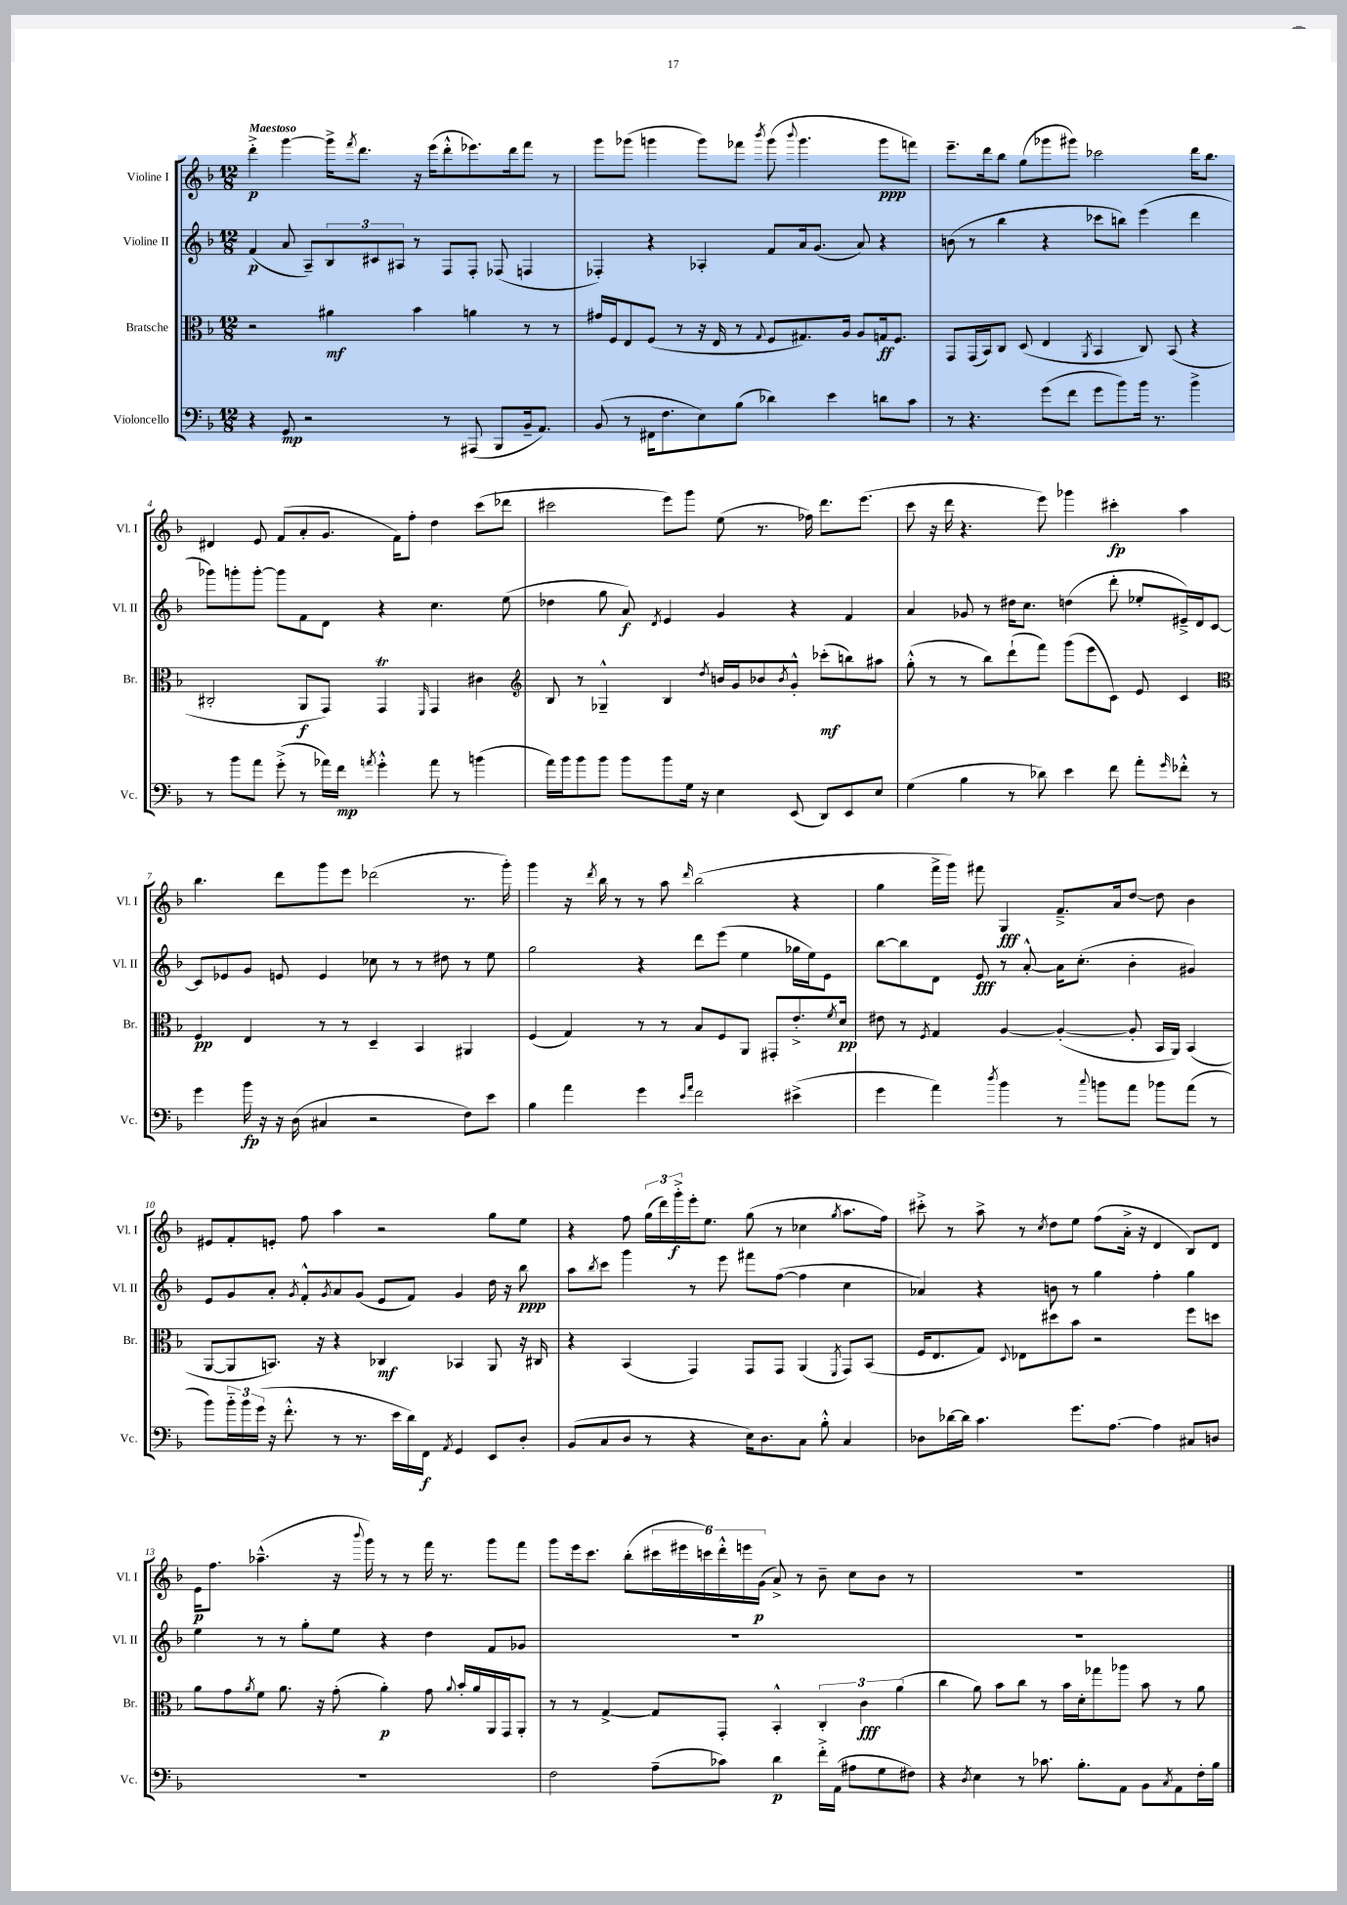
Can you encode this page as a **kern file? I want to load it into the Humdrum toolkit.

**kern	**kern	**kern	**kern
*staff4	*staff3	*staff2	*staff1
*clefF4	*clefC3	*clefG2	*clefG2
*k[b-]	*k[b-]	*k[b-]	*k[b-]
*M12/8	*M12/8	*M12/8	*M12/8
4r	2r	(4f	4ddd'^
8GG	.	8a	[4ggg
2r	.	8A~)	.
.	4a#	12B-	16ggg^]
.	.	.	8qfff
.	.	.	8.ddd
.	.	12c#	.
.	.	12A#	.
.	4b-	8r	16r
.	.	.	(16eee
8r	.	8F	8ddd'^^
(8AAA#	4a	8F'	8.eee-)
8BBB-	.	(8F-	.
.	.	.	16ddd
16BB-~	8r	4F	8fff
8.AA)	.	.	.
.	8r	.	8r
=	=	=	=
(8BB-	16g#	4F-')	8ggg
.	16F	.	.
8r	8E	.	(8ggg-
16FF#	(8F	4r	4ggg
8.F	.	.	.
.	8r	.	.
8E)	16r	4A-'	8ggg)
.	16E	.	.
(8B-	8r	.	8fff-
.	8qqG	.	8qbbb-
4d-)	8F	8f	(8ggg
.	.	.	8qqbbb-
.	8.G#)	16a	4.ggg
.	.	(8.g	.
4e	.	.	.
.	16A	.	.
.	8A	8a)	.
8d	16G	4r	8ggg
.	8.F	.	.
8c	.	.	8fff)
=	=	=	=
8r	8GG	(8b	8.eee~
4.r	(16GG	8r	.
.	16BB-)	.	16ddd
.	8C	4bb-	8bb-
.	(8D	.	(8gg
(8g	4E	4r	8ggg-
8f	.	.	8ggg#)
.	8qAA	.	.
8g	4BB-	8ccc-	2ccc-
8b-)	.	8bb)	.
16b-	8C)	(4eee	.
8.r	.	.	.
.	(8BB-	.	.
4b-^	4r	4ddd	16ddd
.	.	.	8.bb-
=	=	=	=
8r	2C#'	8ggg-)	4d#
8b-	.	8ggg'	.
8a	.	[8ggg'	8e
(8g'^	.	8ggg]	(8f
8r	8AA	8f	8a'
16a-)	8GG)	8d	8.g
16f	.	.	.
8qa	.	.	.
4g'^^	4GG	4r	.
.	.	.	16f)
.	.	.	8ff'
.	16qqFF	.	.
8a	4GG	4.cc	4dd
8r	.	.	.
(4b	4c#	.	(8ccc
.	.	(8ee	8ddd-
=	=	=	=
*	*clefG2	*	*
16a)	8B-	4dd-	2ccc#
16b-	.	.	.
8b-	8r	.	.
8b-	4G-~^^	8gg	.
8b-	.	8a)	.
.	.	8qd	.
8b-	4B-	4e	8eee)
16G	.	.	8ggg
16r	.	.	.
.	8qdd	.	.
4E	16b	4g	(8ee
.	16g	.	.
.	8b-	.	8.r
.	8qb-	.	.
(8EE	8g'^^	4r	.
.	.	.	16ff-)
8DD)	(8ccc-'	.	8.ddd
8EE	8bb)	4f	.
.	.	.	(8.eee
8E	8aa#	.	.
=	=	=	=
(4G	(8gg'^^	4a	8ccc
.	8r	.	16r
.	.	.	16ddd
4B-	8r	8g-	4.r
.	8bb-)	8r	.
8r	(8ddd`	16dd#	.
.	.	8.cc	.
8d-)	8fff)	.	8eee)
4e	(8ggg	(4dd	4ggg-
.	8eee	.	.
8f	8c)	8ddd'	4ccc#'
8a'	8e	8ee-'	.
16qqg	.	.	.
8f-'^^	4c	16e#~^)	4aa
.	.	16d	.
8r	.	[8c	.
=	=	=	=
*	*clefC3	*	*
4g	4F	8c]	4.bb-
.	.	8e-	.
16b-	4E	8g	.
16r	.	.	.
16r	.	8e	8ddd
(16D	.	.	.
4C#	8r	4e	8ggg
.	8r	.	8eee
2r	4D~	8cc-	(2ddd-
.	.	8r	.
.	4BB-	8r	.
.	.	8dd#	.
8F)	4AA#	8r	8.r
8e	.	8ee	.
.	.	.	16ggg')
=	=	=	=
4B-	(4F	2gg	4ggg
4a	4G)	.	16r
.	.	.	8qddd
.	.	.	16bb-
.	.	.	8r
4g	8r	4r	8r
.	8r	.	8aa
16qqe	.	.	.
16qqa	.	.	16qqddd
2f	8B-	8ddd	(2bb-
.	8F	(8eee	.
.	8AA	4ee	.
.	8GG#'	.	.
(4e#^	8.e'^	16gg-	4r
.	.	16ee)	.
.	.	8e	.
.	8qf	.	.
.	16d	.	.
=	=	=	=
4g	8e#	[8bb-	4gg
.	8r	8bb-]	.
.	8qF	.	.
4a)	4G	8d	16fff^
.	.	.	16ggg)
.	.	8e	8fff#
8qdd	.	.	.
4b-	[4A	8r	4G
.	.	[8a'^^	.
8r	(4A'_	16a]	8.f~^
.	.	(8.cc'	.
8qqcc	.	.	.
8b	.	.	.
.	.	.	16a
8a	8A']	4b-'	[8dd
8b-	16BB-	.	8dd]
.	16AA)	.	.
(8a	(4BB-	4g#)	4b-
8r	.	.	.
=	=	=	=
8b-)	[8AA	8e	8e#
24b-'~	8AA]	8g	8f'
24b-	.	.	.
(24g	.	.	.
16r	8.BB)	8a'	8e'
8.f'^^	.	.	.
.	.	8qg	.
.	.	8f'^^	8ff
.	16r	.	.
.	.	8qg	.
8r	4r	8a	4aa
8.r	.	(8g	.
.	4C-	8e	2r
16e	.	.	.
16d)	.	8f)	.
16FF	.	.	.
8qAA	.	.	.
4GG	4BB-	4g	.
8EE	8AA	16dd	8gg
.	.	16r	.
8D'	16r	8bb-	8ee
.	16C#	.	.
=	=	=	=
(8BB-	4r	8aa	4r
.	.	8qbb-	.
8C	.	8ccc	.
8D	(4BB-	4ggg	8ff
8r	.	.	(24gg
.	.	.	24ddd)
.	.	.	24ggg'^
4r	4GG)	8r	16eee'
.	.	.	8.ee
.	.	8eee	.
16E)	8GG	8fff#	(8gg
8.D	.	.	.
.	8GG	([8ff	8r
8C	(4AA	4ff]	4cc-
8B-'^^	.	.	.
.	8qFF	.	8qgg
4C	8GG)	4cc	8.aa
.	(8BB-	.	.
.	.	.	16ff)
=	=	=	=
8D-	16F	4a-)	8ccc#'^
.	8.E	.	.
[16d-	.	.	8r
16d-]	.	.	.
4.c	8G)	4r	8aa^
.	8qqD	.	.
.	8E-	.	8r
.	.	.	8qcc
.	8dd#	8b	8dd
8.g	8b-	8r	8ee
.	2r	4gg	(8ff
[8.A	.	.	.
.	.	.	16a'^
.	.	.	16r
4A]	.	4ff'	4d
8C#	8ff	4gg	8B-)
8D	8dd	.	8d
=	=	=	=
1.r	8a	4ee	16e
.	.	.	8.ff
.	8g	.	.
.	8qa	.	.
.	8f	8r	(4.aa-~^^
.	8.a	8r	.
.	.	8gg'	.
.	16r	.	.
.	(8g'	8ee	16r
.	.	.	8qqbbb-
.	.	.	16ggg)
.	4a')	4r	8r
.	.	.	8r
.	8g	4dd	16fff
.	.	.	8.r
.	8qqa	.	.
.	16b-'	.	.
.	16a	.	.
.	16AA	8f	8ggg
.	16GG	.	.
.	8AA'	8g-	8fff
=	=	=	=
2F	8r	1.r	8ggg
.	8r	.	16eee
.	.	.	8.ccc
.	[4G^	.	.
.	.	.	(8bb-'
(8A~	8G]	.	24ccc#
.	.	.	24eee#
.	.	.	24ccc)
8c-)	8GG'	.	24ddd'^^
.	.	.	24eee
.	.	.	(24g
4d	4BB-'^^	.	8a^)
.	.	.	8r
16f'^	6C'	.	8b-~
(16AA	.	.	.
8A#	.	.	8cc
.	6c	.	.
8G	.	.	8b-
.	(6a	.	.
8F#)	.	.	8r
=	=	=	=
4r	4cc	1.r	1.r
8qD	.	.	.
4E	8a)	.	.
.	8b-	.	.
8r	8cc	.	.
8.c-	8r	.	.
.	16b-	.	.
8.B-'	16d'	.	.
.	8gg-	.	.
8AA	8aa-	.	.
8BB-	8b-	.	.
8qC	.	.	.
8AA	8r	.	.
16F'	8a	.	.
16B-	.	.	.
==	==	==	==
*-	*-	*-	*-
